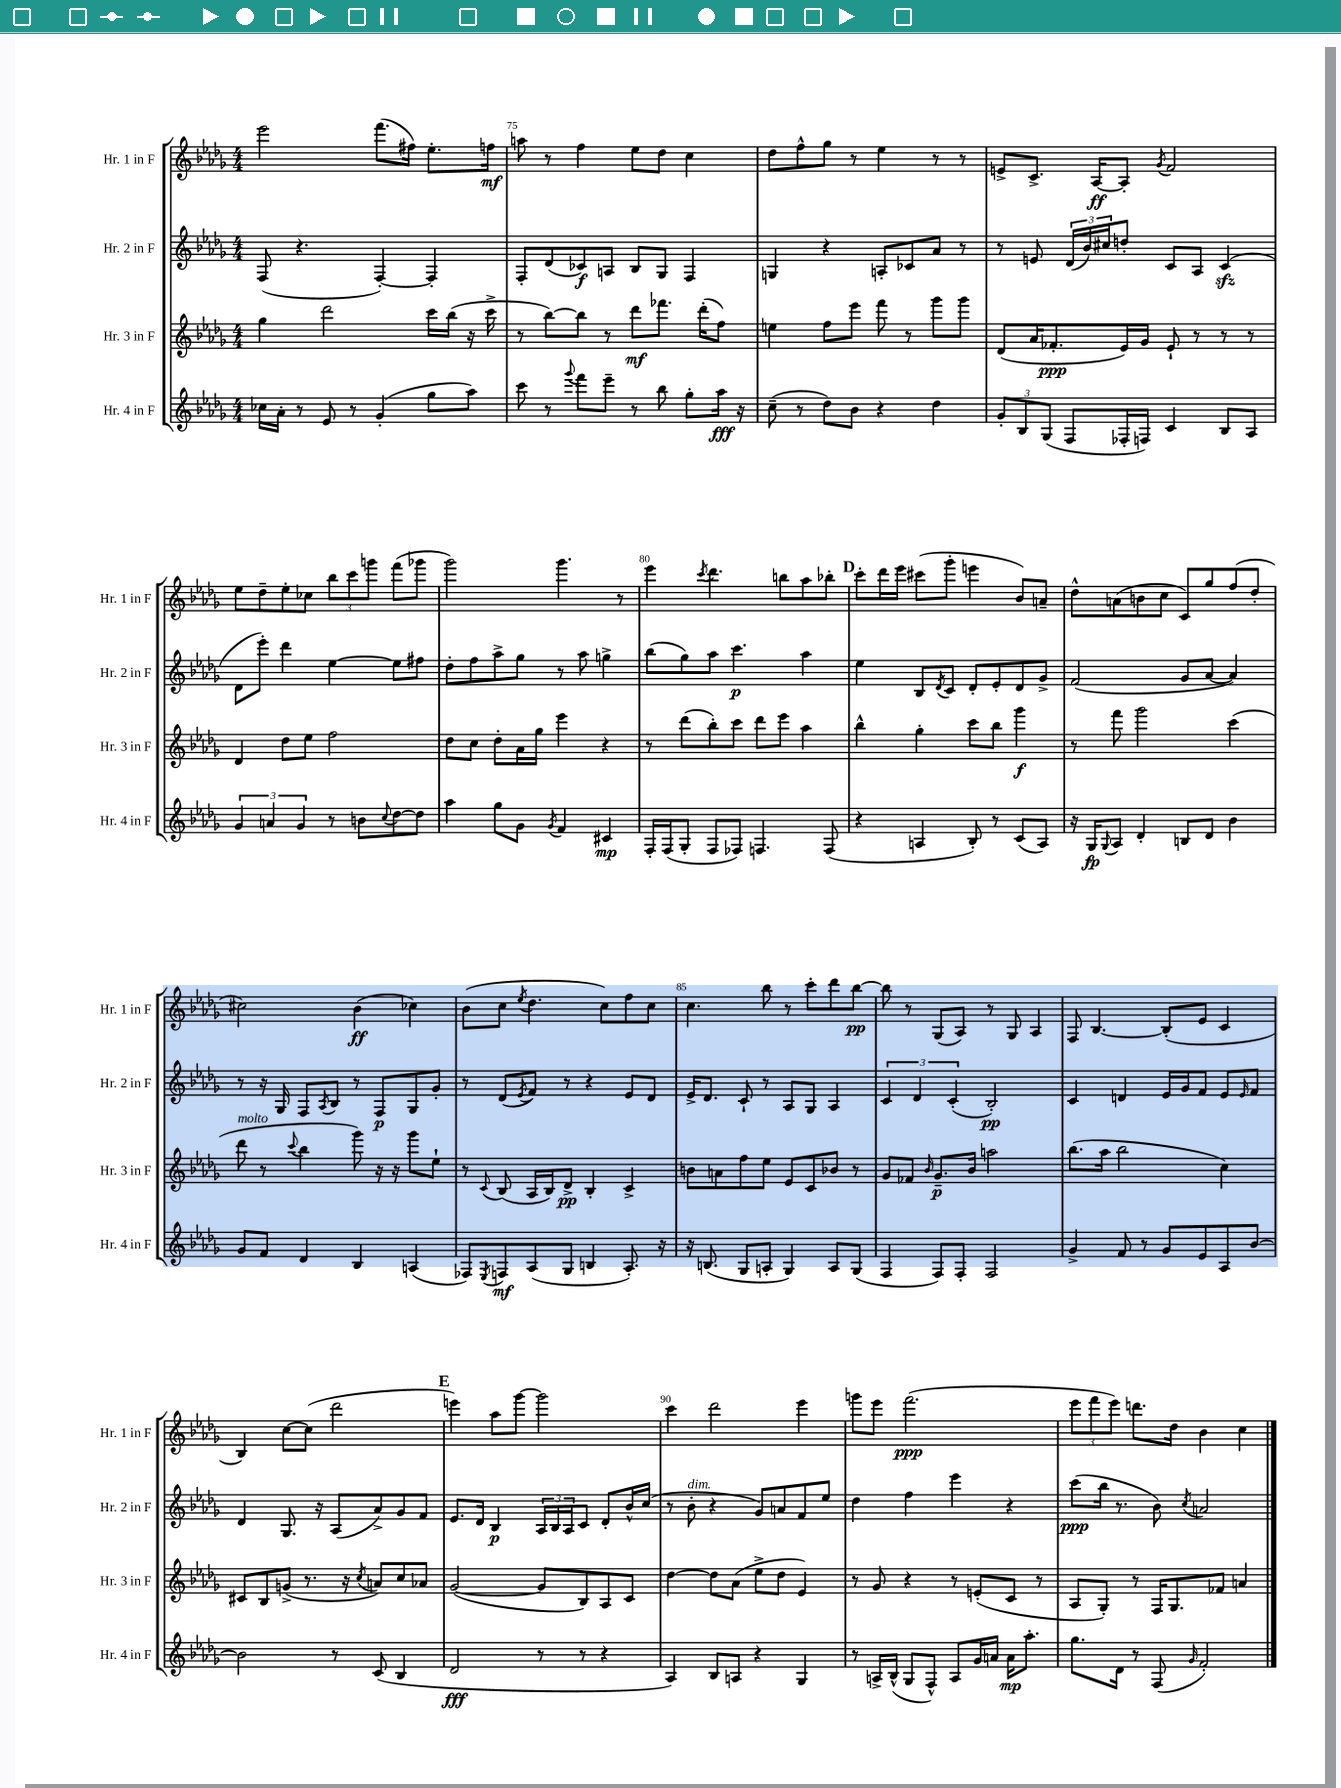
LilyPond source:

<<
\new StaffGroup <<
\new Staff = "s0" \with { instrumentName = "Hr. 1 in F" shortInstrumentName = "Hr. 1 in F" } {
    \clef treble \key des \major \numericTimeSignature \time 4/4
    ees'''2 f'''8.( fis''16) ees''8.-. f''16\mf |
    a''8 r8 f''4 ees''8 des''8 c''4 |
    des''8 f''8-^ ges''8 r8 ees''4 r8 r8 |
    e'8-> c'8.-> aes16~\ff aes8-. \acciaccatura { ges'8 } f'2 |
    ees''8 des''8-- ees''8-. ces''8 \tuplet 3/2 { bes''8 c'''8 g'''8 } f'''8( ges'''8 |
    ges'''2) ges'''4. r8 |
    ees'''4 \acciaccatura { c'''8 } des'''4. b''8 aes''8 bes''8-. |
    \mark \markup { \bold "D" } c'''8-. des'''16 ees'''16 cis'''8( ges'''8-. e'''4 bes'8) a'8-- |
    des''8-^ a'8( b'8 c''8 c'8) ges''8 f''8( des''8-. |
    cis''2) bes'4\ff( ces''4) |
    bes'8( c''8 \acciaccatura { ees''8 } des''4. c''8) f''8 c''8 |
    c''4. bes''8 r8 c'''8-. des'''8 bes''8~\pp |
    bes''8 r8 ges8( aes8) r8 ges8 aes4 |
    f8 bes4.~ bes8-.( ees'8 c'4 |
    bes4) c''8~ c''8( des'''2 |
    \mark \markup { \bold "E" } e'''4) aes''8 ges'''8~ ges'''2 |
    c'''4 des'''2 ees'''4 |
    g'''8 ees'''8 f'''2.\ppp( |
    \tuplet 3/2 { ees'''8 f'''8 ees'''8) } d'''8. des''16 bes'4 c''4 \bar "|." |
}
\new Staff = "s1" \with { instrumentName = "Hr. 2 in F" shortInstrumentName = "Hr. 2 in F" } {
    \clef treble \key des \major \numericTimeSignature \time 4/4
    f8( r4. f4~-.) f4-. |
    f8-. des'8( ces'8\f) a8 bes8 ges8 f4 |
    g4 r4 a8-. ces'8 aes'8 r8 |
    r8 e'8 \tuplet 3/2 { des'16( bes'16) cis''16 } d''8-. c'8 aes8 c'4\sfz( |
    des'8 ees'''8-.) des'''4 ees''4~ ees''8 fis''8 |
    des''8-. f''8 aes''8-> ges''8 r8 aes''8 g''4-> |
    bes''8( ges''8) aes''8 c'''4.\p aes''4 |
    \mark \markup { \bold "D" } ees''4 bes8 \acciaccatura { des'8 } c'8 des'8-. ees'8-. des'8 ges'8-> |
    f'2( ges'8 aes'8~ aes'4) |
    r8 r16 ges16 f8 \acciaccatura { aes8 } bes8 r8 f8\p ges8 ges'8-. |
    r8 des'8( \acciaccatura { ees'8 } f'8) r8 r4 ees'8 des'8 |
    ees'16-> des'8. c'8-! r8 aes8 ges8 aes4 |
    \tuplet 3/2 { c'4 des'4 c'4-.( } bes2-.\pp) |
    c'4 d'4 ees'16 ges'16 f'8 ees'8 \grace { ees'16 } f'8 |
    des'4 ges8. r16 aes8( aes'8->) ges'8 f'8 |
    \mark \markup { \bold "E" } ees'8. des'16 bes4\p \tuplet 3/2 { aes16 bes16 aes16 } c'8 des'8-. bes'16-^ c''16( |
    r8 bes'8-.^\markup { \italic "dim." } r4 ges'8) a'8 f'8 ees''8 |
    des''4 f''4 ees'''4 r4 |
    c'''8\ppp( bes''16 r8. bes'8) \acciaccatura { c''8 } a'2 \bar "|." |
}
\new Staff = "s2" \with { instrumentName = "Hr. 3 in F" shortInstrumentName = "Hr. 3 in F" } {
    \clef treble \key des \major \numericTimeSignature \time 4/4
    ges''4 des'''2 c'''16 bes''16( r16 c'''16-> |
    r8 bes''8~) bes''8 r8 des'''8\mf fes'''8. des'''16-.( f''8) |
    e''4 f''8 ees'''8 f'''8 r8 ges'''8 ges'''8 |
    des'8( aes'16 fes'8.-.\ppp ees'16) ges'16 ees'8-! r8 r8 r8 |
    des'4 des''8 ees''8 f''2 |
    des''8 c''8 des''8-. aes'16 ges''16 ees'''4 r4 |
    r8 des'''8( bes''8-.) c'''8 des'''8 ees'''8 aes''4 |
    \mark \markup { \bold "D" } bes''4-^ ges''4-. c'''8 bes''8 ges'''4\f |
    r8 f'''8 ges'''2 c'''4( |
    des'''8^\markup { \italic "molto" } r8 \appoggiatura { c'''8 } bes''4 ges'''8) r16 r16 ges'''8 ees''8-! |
    r8 \appoggiatura { c'8 } bes8( aes16 bes16) des'8->\pp bes4-. c'4-> |
    b'8 a'8 f''8 ees''8 ees'8 c'8 bes'8 r8 |
    ges'8 fes'8 \grace { bes'16 } ges'8.--\p bes'16 a''2 |
    bes''8.( aes''16 bes''2 c''4) |
    cis'8 bes8 g'8->( r8. r16 \acciaccatura { c''8 } a'8) c''8 aes'8 |
    \mark \markup { \bold "E" } ges'2~( ges'8 bes8) aes8 c'8 |
    des''4~ des''8 aes'8( ees''8-> des''8 ees'4) |
    r8 ges'8 r4 r8 e'8-.( c'8 r8 |
    aes8 ges8-.) r8 f16 ges8. fes'8 a'4 \bar "|." |
}
\new Staff = "s3" \with { instrumentName = "Hr. 4 in F" shortInstrumentName = "Hr. 4 in F" } {
    \clef treble \key des \major \numericTimeSignature \time 4/4
    ces''16 aes'16-. r8 ees'8 r8 ges'4-.( ges''8 aes''8) |
    c'''8 r8 \appoggiatura { ges'''8 } f'''8 ees'''8-- r8 bes''8 ges''8-. aes''16\fff r16 |
    c''8--( r8 des''8) bes'8 r4 des''4 |
    \tuplet 3/2 { ges'8-. bes8 ges8( } f8 fes16-. f16) c'4 bes8 aes8 |
    \tuplet 3/2 { ges'4 a'4 ges'4 } r8 b'8 \appoggiatura { c''8 } des''8~ des''8 |
    aes''4 ges''8 ges'8 \acciaccatura { ges'8 } f'4 cis'4\mp |
    f16-. f16( ges8-. f8 fes8) f4. f8( |
    \mark \markup { \bold "D" } r4 a4 bes8-.) r8 c'8( a8) |
    r16 ges16\fp \appoggiatura { ges8 } aes8 des'4-. b8 des'8 bes'4 |
    ges'8 f'8 des'4 bes4 a4( |
    fes8) \acciaccatura { ees8 } f8\mf aes8( ges8 b4 aes8.-.) r16 |
    r16 b8.( ges8 a8-. ges4) a8 ges8( |
    f4 f8) f8-. f2 |
    ges'4-> f'8 r8 ges'8 ees'8 aes8 bes'8~ |
    bes'2 r8 c'8( bes4 |
    \mark \markup { \bold "E" } des'2\fff r8 r8 r4 |
    aes4) bes8 a8 r4 ges4 |
    r8 a16-> bes16-^( ges8 f8-^) a8 ges'16 a'16 a'16\mp aes''8.-. |
    ges''8. des'16 r8 f8( \grace { ges'16 } f'2-.) \bar "|." |
}
>>
>>
\layout { \context { \Score currentBarNumber = #74 \override BarNumber.break-visibility = ##(#f #t #t) barNumberVisibility = #(every-nth-bar-number-visible 5) } }
